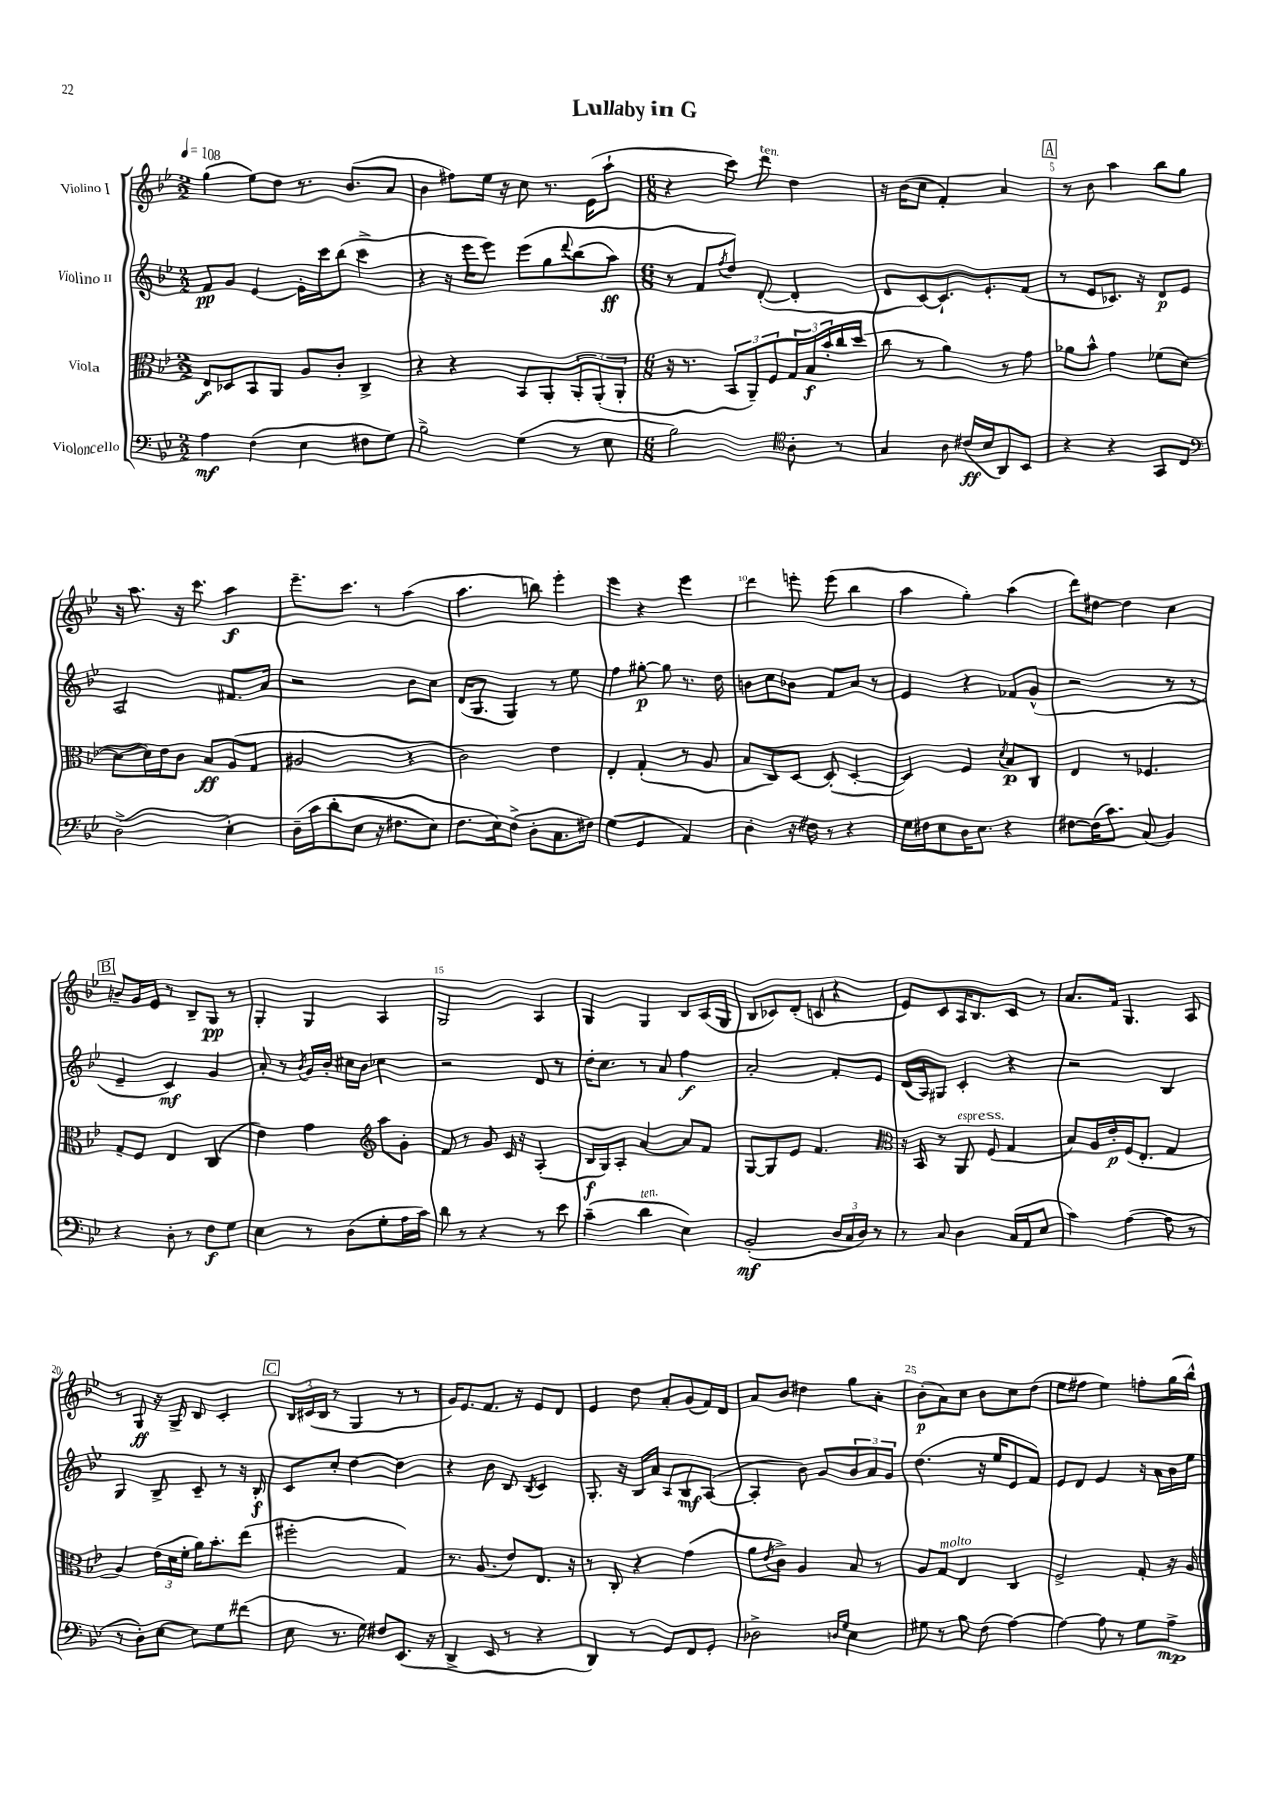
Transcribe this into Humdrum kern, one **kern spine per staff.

**kern	**dynam	**kern	**dynam	**kern	**dynam	**kern	**dynam
*part4	*part4	*part3	*part3	*part2	*part2	*part1	*part1
*staff4	*staff4	*staff3	*staff3	*staff2	*staff2	*staff1	*staff1
*I"Violoncello	*	*I"Viola	*	*I"Violino II	*	*I"Violino I	*
*clefF4	*	*clefC3	*	*clefG2	*	*clefG2	*
*k[b-e-]	*	*k[b-e-]	*	*k[b-e-]	*	*k[b-e-]	*
*M2/2	*	*M2/2	*	*M2/2	*	*M2/2	*
*MM108	*	*MM108	*	*MM108	*	*MM108	*
=1	=1	=1	=1	=1	=1	=1	=1
4A\	mf	8E-/L	f	8f/L	pp	(4gg\	.
.	.	8D-X/	.	8g/J	.	.	.
(4F\	.	8BB-/	.	[4e-/	.	8ee-\L)	.
.	.	8AA/J	.	.	.	8dd\J	.
4E-\	.	8A/L	.	16e-'\LL]	.	8.r	.
.	.	.	.	16ccc\J	.	.	.
.	.	8c'/J	.	(8bb-\J	.	.	.
.	.	.	.	.	.	(8.b-/L	.
8F#X\L	.	4C^/	.	4ccc^\	.	.	.
8G\J)	.	.	.	.	.	8a/J	.
=2	=2	=2	=2	=2	=2	=2	=2
2B-^\	.	4r	.	4r	.	4b-\	.
.	.	4r	.	16r	.	8ff#X\L)	.
.	.	.	.	16eee-\KL	.	.	.
.	.	.	.	8eee-\J)	.	16ee-\Jk	.
.	.	.	.	.	.	16r	.
(4G\	.	8BB-/L	.	(8eee-\L	.	8cc\	.
.	.	8AA'/	.	8gg\	.	8.r	.
.	.	.	.	8qqddd/	.	.	.
8r	.	12AA'/	.	(8bb-\	.	.	.
.	.	.	.	.	.	(16e-\KL	.
.	.	(12AA'/	.	.	.	.	.
8E-\	.	.	.	8aa\J)	ff	8aa`\J	.
.	.	12AA'/J	.	.	.	.	.
=3	=3	=3	=3	=3	=3	=3	=3
*M6/8	*	*M6/8	*	*M6/8	*	*M6/8	*
2B-\)	.	16r	.	8r	.	4r	.
.	.	8.r	.	.	.	.	.
.	.	.	.	8f/L	.	.	.
.	.	.	.	8qff/	.	.	.
.	.	12BB-/L	.	8dd/J)	.	8ccc\)	.
.	.	12AA~/)	.	.	.	.	.
!	!	!	!	!	!	!LO:TX:a:i:t=ten.	!
.	.	.	.	([8d'/	.	8ddd\	.
.	.	12F/	.	.	.	.	.
*clefC4	*	*	*	*	*	*	*
8A'\	.	24G/L	.	4d'/]	.	4dd\	.
.	.	24B-/	f	.	.	.	.
.	.	24b-'/	.	.	.	.	.
8r	.	16cc/	.	.	.	.	.
.	.	(16dd/JJ	.	.	.	.	.
=4	=4	=4	=4	=4	=4	=4	=4
4G/	.	8cc\	.	8d/L	.	16r	.
.	.	.	.	.	.	(16b-\KL	.
.	.	8r	.	[8c/)	.	8cc\J	.
8A\	.	4a\)	.	8.c`/]	.	4f'/)	.
(16c#X/LL	ff	.	.	.	.	.	.
16B-/J	.	.	.	8.e-'/	.	.	.
8AA/)	.	8r	.	.	.	4a/	.
8BB-/J	.	8g\	.	(8f/J	.	.	.
!!LO:REH:place=s1:t=A
=5	=5	=5	=5	=5	=5	=5	=5
4r	.	8a-X\L	.	8r	.	8r	.
.	.	8b-^^\J	.	8e-/L	.	8b-\	.
4r	.	4g\	.	8.c-X/J)	.	4aa\	.
.	.	.	.	16r	.	.	.
8GG/L	.	(8f-X\L	.	8d/L	p	8bb-\L	.
8C/J	.	[8d\J	.	8e-/J	.	8gg\J	.
!!LO:LB:g=z
=6	=6	=6	=6	=6	=6	=6	=6
*clefF4	*	*	*	*	*	*	*
(2D^\	.	8d\L_	.	2A/	.	16r	.
.	.	.	.	.	.	8.aa\	.
.	.	16d\L])	.	.	.	.	.
.	.	16e-\J	.	.	.	.	.
.	.	8c\J	.	.	.	16r	.
.	.	.	.	.	.	8.ccc\	.
.	.	8B-/L	ff	.	.	.	.
4E-'\)	.	(8A/	.	8.f#X/L	.	4aa\	f
.	.	8G/J	.	.	.	.	.
.	.	.	.	16a/Jk	.	.	.
=7	=7	=7	=7	=7	=7	=7	=7
(16D~\LL	.	2A#X/	.	2r	.	8.eee-~\L	.
16c\J	.	.	.	.	.	.	.
(8d'\	.	.	.	.	.	.	.
.	.	.	.	.	.	8.ccc\J	.
8E-\J	.	.	.	.	.	.	.
16r	.	.	.	.	.	8r	.
8.F#X\L	.	.	.	.	.	.	.
.	.	4r	.	8b-\L	.	(4aa\	.
8E-\J)	.	.	.	8cc\J	.	.	.
=8	=8	=8	=8	=8	=8	=8	=8
8.F\L	.	2c\)	.	(16d/KL	.	4.aa\	.
.	.	.	.	8.G/J	.	.	.
16E-\k)	.	.	.	.	.	.	.
(8F^\J	.	.	.	4G/)	.	.	.
8D'\L	.	.	.	.	.	8bbn\)	.
8.C\	.	4e-\	.	8r	.	4eee-'\	.
.	.	.	.	8ee-\	.	.	.
16F#X\Jk)	.	.	.	.	.	.	.
=9	=9	=9	=9	=9	=9	=9	=9
(4G\	.	4E-'/	.	4ff\	.	4eee-\	.
4GG/	.	(4G'/	.	[8gg#X'\	p	4r	.
.	.	.	.	8gg#\]	.	.	.
4AA/)	.	8r	.	8.r	.	4eee-\	.
.	.	8A/	.	.	.	.	.
.	.	.	.	16dd\	.	.	.
=10	=10	=10	=10	=10	=10	=10	=10
4D'\	.	8B-/L	.	8bn\L	.	4ddd\	.
.	.	8C/)	.	8cc\	.	.	.
16r	.	[8D/J	.	8b-X\J	.	8eeen'\	.
16F#X\	.	.	.	.	.	.	.
8r	.	(8D'/]	.	8f/L	.	(8eee\	.
4r	.	[4D'/	.	8a/J	.	4bb-\	.
.	.	.	.	8r	.	.	.
=11	=11	=11	=11	=11	=11	=11	=11
16G\LL	.	4D/])	.	4e-/	.	4aa\	.
16F#X\J	.	.	.	.	.	.	.
8E-\	.	.	.	.	.	.	.
16D\K	.	4F/	.	4r	.	4gg'\)	.
8.E-\J	.	.	.	.	.	.	.
.	.	8qd/	.	.	.	.	.
4r	.	8B-/L	p	8f-X/L	.	(4aa\	.
.	.	8C/J	.	(8g^^/J	.	.	.
=12	=12	=12	=12	=12	=12	=12	=12
[8F#X\L	.	4E-/	.	2r	.	8ddd\L)	.
(16F#\K]	.	.	.	.	.	[8dd#X\J	.
8.c\J)	.	.	.	.	.	.	.
.	.	8r	.	.	.	4dd#\]	.
(8C/	.	4.F-X/	.	.	.	.	.
4BB-/)	.	.	.	8r	.	4cc\	.
.	.	.	.	8r	.	.	.
!!LO:LB:g=z
!!LO:REH:place=s1:t=B
=13	=13	=13	=13	=13	=13	=13	=13
4r	.	8G~/L	.	4e-~/	.	8bn~/L	.
.	.	8F/J	.	.	.	16g/L	.
.	.	.	.	.	.	16e-/JJ	.
8D'\	.	4E-/	.	4c/)	mf	8r	.
8r	.	.	.	.	.	8B-~/L	.
8F\L	f	(4C/	.	4g/	.	8G/J	pp
8G\J	.	.	.	.	.	8r	.
=14	=14	=14	=14	=14	=14	=14	=14
4E-\	.	4e-\)	.	8a'/	.	4G'/	.
.	.	.	.	8r	.	.	.
.	.	.	.	8qb-/	.	.	.
8r	.	4g\	.	16g/LL	.	4G/	.
.	.	.	.	16b-'/JJ	.	.	.
(8D\L	.	.	.	16cc#X\LL	.	.	.
.	.	.	.	16b-\JJ	.	.	.
*	*	*clefG2	*	*	*	*	*
8G'\	.	8aa\L	.	4cc-X\	.	4A/	.
16A\L	.	8g'\J	.	.	.	.	.
16c\JJ)	.	.	.	.	.	.	.
=15	=15	=15	=15	=15	=15	=15	=15
8d\	.	8f/	.	2r	.	2G/	.
8r	.	8r	.	.	.	.	.
4r	.	8g/	.	.	.	.	.
.	.	16c/	.	.	.	.	.
.	.	16r	.	.	.	.	.
8r	.	(4A'/	.	8d/	.	4A/	.
8e-\	.	.	.	8r	.	.	.
=16	=16	=16	=16	=16	=16	=16	=16
(4c~\	.	16B-/LL	f	16dd'\KL	.	4G/	.
.	.	16G/J)	.	8.cc\J	.	.	.
.	.	8A'/J	.	.	.	.	.
!LO:TX:a:i:t=ten.	!	!	!	!	!	!	!
4d\	.	[4a/	.	8r	.	4G/	.
.	.	.	.	8a/	.	.	.
4E-\)	.	8a/L]	.	4ff\	f	8B-/L	.
.	.	8f/J	.	.	.	(16A/L	.
.	.	.	.	.	.	16G/JJ	.
=17	=17	=17	=17	=17	=17	=17	=17
(2BB-'/	mf	[8G/L	.	2a'/	.	8B-/L	.
.	.	8G/]	.	.	.	8c-X/)	.
.	.	8e-/J	.	.	.	(8d'/J	.
.	.	4.f/	.	.	.	8cn/	.
24D/LL	.	.	.	8f'/L	.	4r	.
24C/	.	.	.	.	.	.	.
24D/JJ)	.	.	.	.	.	.	.
8r	.	.	.	8e-/J	.	.	.
=18	=18	=18	=18	=18	=18	=18	=18
*	*	*clefC3	*	*	*	*	*
8r	.	16r	.	(16d/LL	.	8e-/L)	.
.	.	16BB-/	.	16A/J)	.	.	.
8C/	.	8r	.	8G#X/J	.	8c/	.
!	!	!LO:TX:a:i:t=espress.	!	!	!	!	!
4D\	.	8AA/	.	4c'/	.	16A/K	.
.	.	.	.	.	.	8.B-/	.
.	.	(8F/	.	.	.	.	.
(16C/LL	.	4G/	.	4r	.	8c/J	.
16AA/J	.	.	.	.	.	.	.
8E-/J	.	.	.	.	.	8r	.
=19	=19	=19	=19	=19	=19	=19	=19
4c\)	.	8B-/L)	.	2r	.	8.a/L	.
.	.	16A/L	.	.	.	.	.
.	.	16e-'/	p	.	.	16f/Jk	.
([4A\	.	(16F/J	.	.	.	4.G/	.
.	.	8.E-'/J	.	.	.	.	.
8A\]	.	4G/	.	4B-/	.	.	.
8r	.	.	.	.	.	8A/	.
!!LO:LB:g=z
=20	=20	=20	=20	=20	=20	=20	=20
8r	.	4A/)	.	4G/	.	8r	.
8D'\L)	.	.	.	.	.	8G/	ff
[8E-\J	.	(24e-\LL	.	8B-^/	.	16r	.
.	.	24d\	.	.	.	.	.
.	.	.	.	.	.	16G^/	.
.	.	24f'\JJ	.	.	.	.	.
8E-\L]	.	16a\KL)	.	8c~/	.	8B-/	.
.	.	8.b-'\	.	.	.	.	.
8G\	.	.	.	8r	.	4c'/	.
(8f#X\J	.	(8ee-\J	.	16r	.	.	.
.	.	.	.	16B-'/	f	.	.
!!LO:REH:place=s1:t=C
=21	=21	=21	=21	=21	=21	=21	=21
8E-\	.	2ff#X'\	.	8c/L	.	24B-/LL	.
.	.	.	.	.	.	(24c#X/	.
.	.	.	.	.	.	24B-/JJ	.
8.r	.	.	.	8cc'/J	.	8r	.
.	.	.	.	[4dd\	.	4G/	.
16G\)	.	.	.	.	.	.	.
8F#X/L	.	.	.	.	.	.	.
(8.EE-/J	.	4G/)	.	4dd\]	.	8r	.
.	.	.	.	.	.	8r	.
16r	.	.	.	.	.	.	.
=22	=22	=22	=22	=22	=22	=22	=22
4DD^/	.	8.r	.	4r	.	16g/KL)	.
.	.	.	.	.	.	8.e-/	.
.	.	(8.A/	.	.	.	.	.
8EE-/	.	.	.	8b-\	.	8.f/J	.
8r	.	8e-/L)	.	8B-/	.	.	.
.	.	.	.	.	.	16r	.
.	.	.	.	8qB-/	.	.	.
4r	.	8.E-/J	.	4c/	.	8e-/L	.
.	.	.	.	.	.	8d/J	.
.	.	16r	.	.	.	.	.
=23	=23	=23	=23	=23	=23	=23	=23
4DD/)	.	8r	.	8.G'/	.	4e-/	.
.	.	8C'/	.	.	.	.	.
.	.	.	.	16r	.	.	.
8r	.	4r	.	16B-/LL	.	8dd\	.
.	.	.	.	16a/JJ	.	.	.
8GG/L	.	.	.	8A/L	.	8a'/L	.
8FF/	.	(4g\	.	8B-/	mf	(8g/	.
8GG'/J	.	.	.	([8A/J	.	16f/L)	.
.	.	.	.	.	.	16d/JJ	.
=24	=24	=24	=24	=24	=24	=24	=24
2D-X^\	.	8a\L	.	4A'/]	.	8a/L	.
.	.	8qe-/	.	.	.	.	.
.	.	8c^\J)	.	.	.	8b-/J	.
.	.	4A/	.	8b-\)	.	4dd#X\	.
.	.	.	.	8g/L	.	.	.
16qqDn/LL	.	.	.	.	.	.	.
16qqG/JJ	.	.	.	.	.	.	.
4E-\	.	8B-/	.	12b-/	.	8gg\L	.
.	.	.	.	12a/	.	.	.
.	.	8r	.	.	.	8a'\J	.
.	.	.	.	12g/J	.	.	.
=25	=25	=25	=25	=25	=25	=25	=25
8G#X\	.	8A/L	.	(4.dd\	.	(8b-'\L	p
!	!	!LO:TX:a:i:t=molto	!	!	!	!	!
8r	.	8G/J	.	.	.	8a\)	.
8B-\	.	4E-/	.	.	.	8cc\J	.
(8F\	.	.	.	16r	.	8b-\L	.
.	.	.	.	16ee-/KL	.	.	.
[4A\)	.	4C/	.	8e-/	.	8cc\	.
.	.	.	.	8f/J)	.	(8dd\J	.
=26	=26	=26	=26	=26	=26	=26	=26
4A\_	.	2F^/	.	8e-/L	.	8ee-\L	.
.	.	.	.	8d/J	.	8ff#X\J	.
8A\]	.	.	.	4e-/	.	4ee-\)	.
8r	.	.	.	.	.	.	.
8G\L	.	8G'/	.	16r	.	8ffn'\L	.
.	.	.	.	16a\LL	.	.	.
8A^\J	mp	16r	.	16b-\	.	(16gg\L	.
.	.	16A/	.	16ee-\JJ	.	16bb-^^\JJ)	.
==	==	==	==	==	==	==	==
*-	*-	*-	*-	*-	*-	*-	*-
